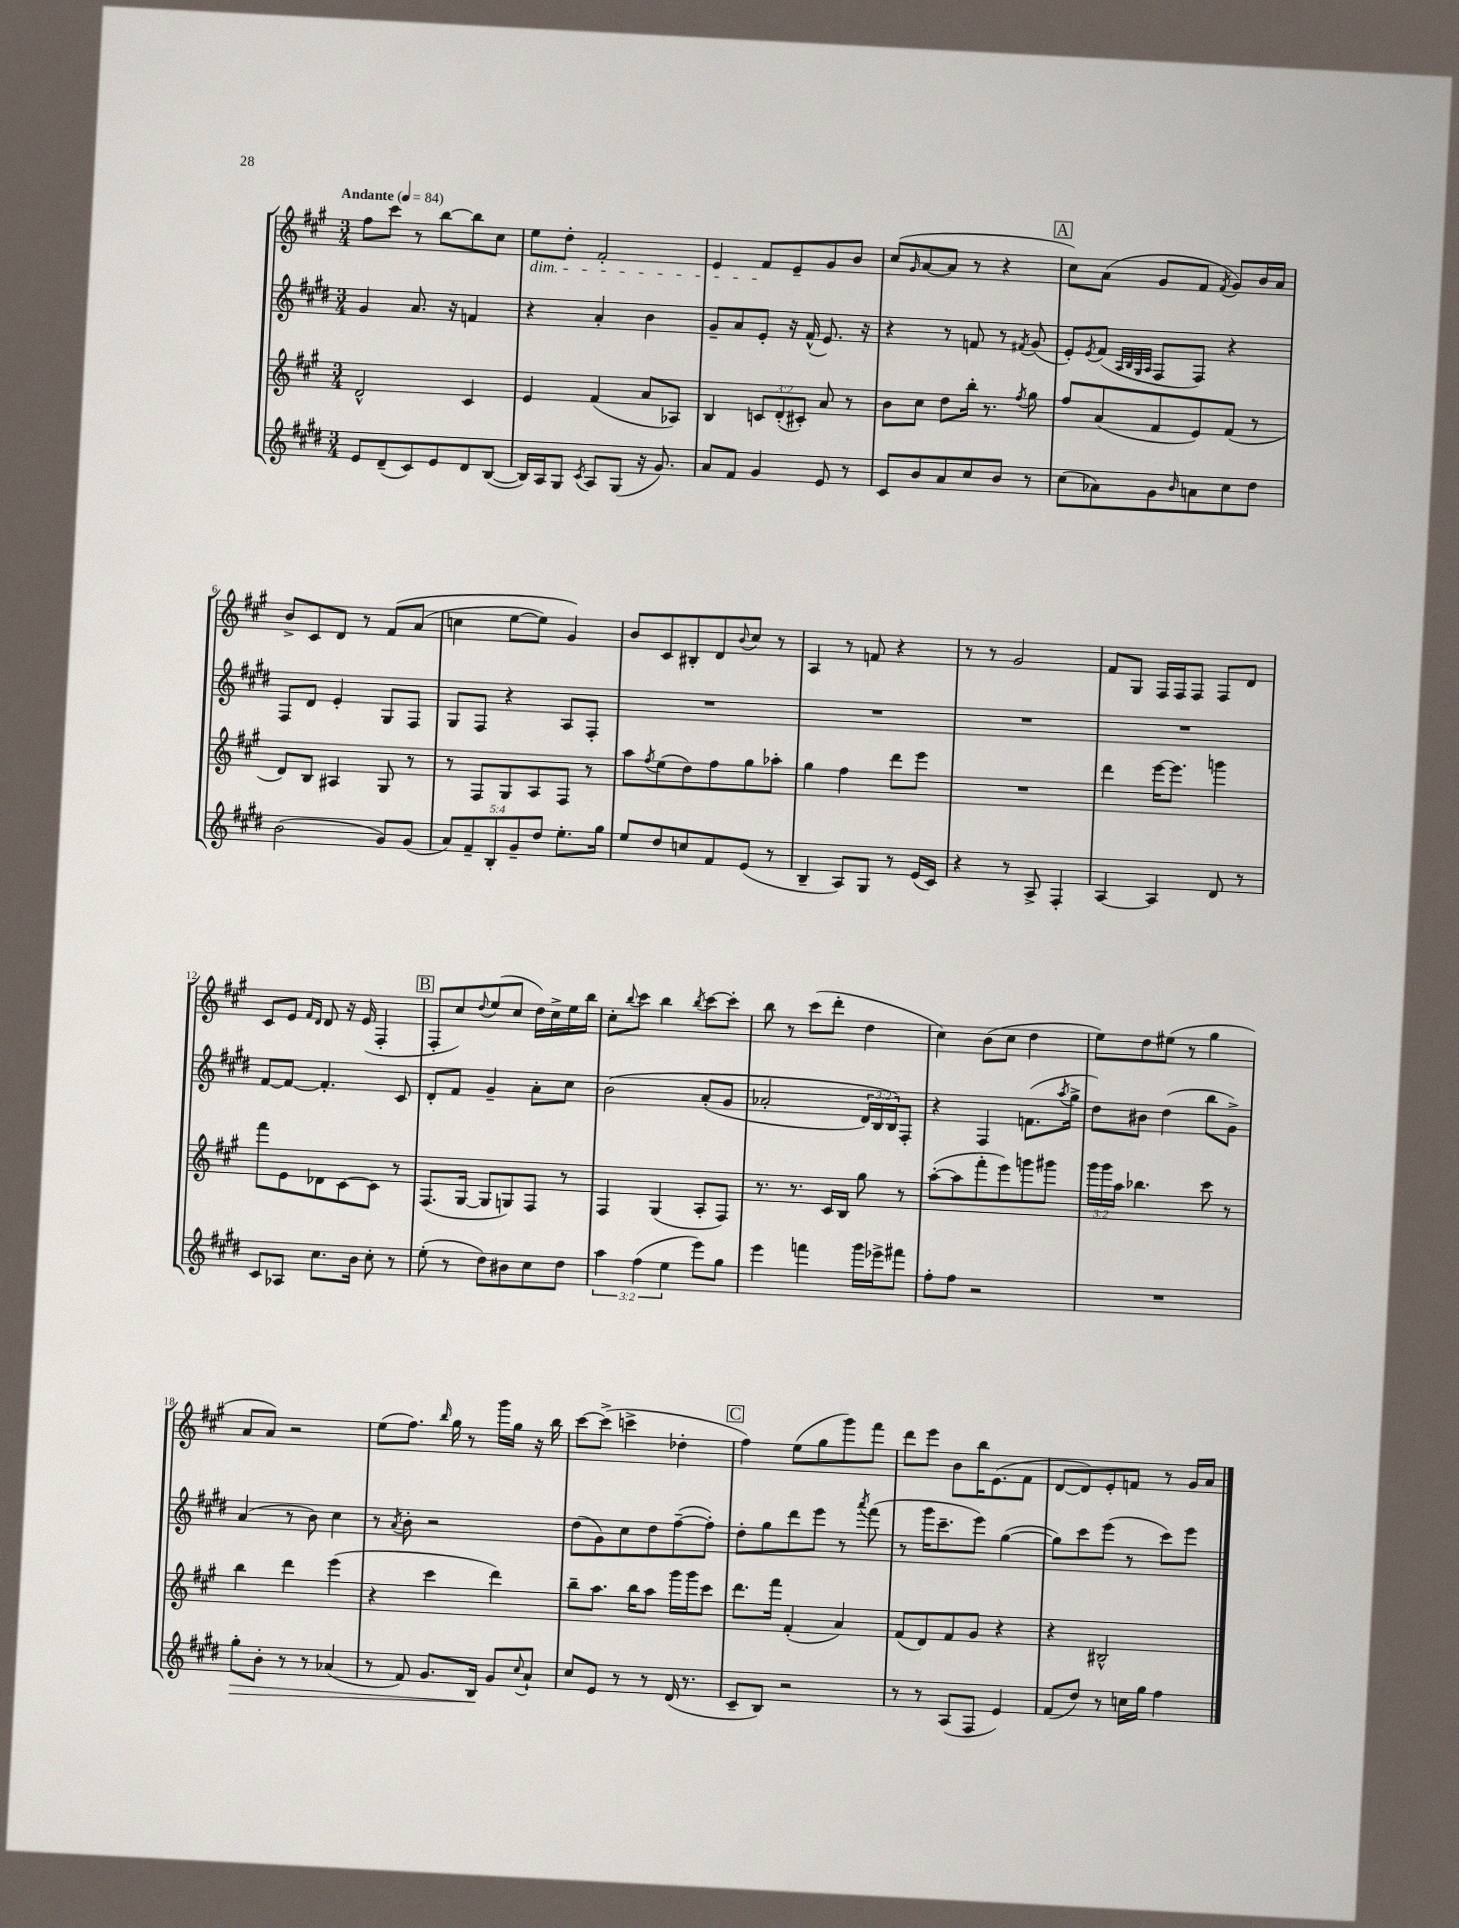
<<
\new StaffGroup <<
\new Staff = "s0" {
    \clef treble \key a \major \numericTimeSignature \time 3/4 \tempo "Andante" 4 = 84
    fis''8 cis'''8 r8 b''8~ b''8 cis''8 |
    e''8\dim d''8-. fis'2-. |
    e'4 fis'8\! e'8-- gis'8 b'8 |
    cis''8( \grace { gis'16 } a'8~ a'8 r8 r4 |
    \mark \markup { \box "A" } cis''8) a'8( gis'8 fis'8 \acciaccatura { fis'8 } gis'8) b'16 a'16 |
    b'8-> cis'8 d'8 r8 fis'8\( a'8( |
    c''4 e''8~ e''8) gis'4\) |
    b'8 cis'8 bis8-. d'8 \appoggiatura { b'8 } cis''8 r8 |
    a4 r8 f'8 r4 |
    r8 r8 gis'2 |
    fis'8 gis8 fis16 fis16 fis8 fis8 d'8 |
    cis'8 e'8 \grace { fis'16 d'16 } d'8 r16 e'16( fis4-. |
    \mark \markup { \box "B" } fis8-. cis''8) \appoggiatura { d''8 } e''8( cis''8 d''16) cis''16-> e''16 b''16 |
    cis''8-. \appoggiatura { b''8 } cis'''8 b''4 \acciaccatura { b''8 } cis'''8~ cis'''8-. |
    b''8 r8 cis'''8( d'''8-. d''4 |
    cis''4) b'8( cis''8 d''4 |
    e''8) d''8 eis''8( r8 gis''4 |
    a'8 a'8) r2 |
    e''8( fis''8.) \grace { b''16 } gis''16 r8 gis'''16 gis''16 r16 b''16 |
    cis'''8~ cis'''8->( c'''4-> des''4-. |
    \mark \markup { \box "C" } fis''4) e''8( gis''8 gis'''8) fis'''8 |
    d'''8 e'''8 b'8 b''16 e'8.( fis'8 |
    d'8~ d'8) e'8-. f'8 r8 gis'16 a'16 \bar "|." |
}
\new Staff = "s1" {
    \clef treble \key e \major \numericTimeSignature \time 3/4 \override Staff.TupletNumber.text = #tuplet-number::calc-fraction-text
    gis'4 a'8. r16 f'4 |
    r4 a'4-. b'4 |
    gis'8-- a'8 e'8-. r16 fis'16-^( e'8.) r16 |
    r4 r8 f'8 r8 \acciaccatura { fis'8 } gis'8( |
    \mark \markup { \box "A" } e'8-.) \acciaccatura { e'8 } fis'8( \grace { a32 b32 gis32 a32 } fis8 fis8) r4 |
    fis8 dis'8 e'4-. gis8 fis8 |
    gis8 fis8 r4 a8 fis8-. |
    R2. |
    R2. |
    R2. |
    R2. |
    fis'8~ fis'8~ fis'4.-. cis'8 |
    \mark \markup { \box "B" } dis'8-. fis'8 gis'4-- a'8-. cis''8 |
    b'2\( a'8-.( gis'8 |
    aes'2-. \tuplet 3/2 { dis'16) b16 b16\) } fis8-. |
    r4 fis4 f'8.( \acciaccatura { a''8 } gis''16-> |
    dis''8) bis'8 dis''4( b''8 gis'8->) |
    a'4( r8 b'8) cis''4 |
    r8 \acciaccatura { a'8 } b'8-. r2 |
    dis''8( gis'8) cis''8 dis''8 fis''8~--( fis''8-.) |
    \mark \markup { \box "C" } dis''8-. gis''8 dis'''8 e'''8 r8 \acciaccatura { a'''8 } fis'''8( |
    r8 gis'''16 cis'''8.-- e'''8) gis''4~( |
    gis''8) cis'''8 e'''8( r8 cis'''8) e'''8 \bar "|." |
}
\new Staff = "s2" {
    \clef treble \key a \major \numericTimeSignature \time 3/4 \override Staff.TupletNumber.text = #tuplet-number::calc-fraction-text
    d'2-^ cis'4 |
    e'4 fis'4( a'8 aes8) |
    b4 \tuplet 3/2 { c'8 d'8-.( cis'8-.) } a'8 r8 |
    b'8 cis''8 d''8 b''16-. r8. \acciaccatura { fis''8 } gis''8 |
    \mark \markup { \box "A" } fis''8 a'8( fis'8 e'8) fis'8( r8 |
    d'8) b8 ais4 gis8 r8 |
    r8 fis8 gis8 a8 fis8 r8 |
    a''8 \acciaccatura { fis''8 } e''8( d''8) fis''8 gis''8 aes''8-. |
    gis''4 fis''4 d'''8 e'''8 |
    R2. |
    d'''4 e'''16~ e'''8. g'''4 |
    fis'''8 e'8 des'8 cis'8~ cis'8 r8 |
    \mark \markup { \box "B" } fis8.( gis16~ gis8 g8) fis8 r8 |
    fis4 gis4( a8-. fis8) |
    r8. r8. cis'16 b16 gis''8 r8 |
    a''8~-.( a''8 fis'''8-. e'''8) g'''8 gis'''8 |
    \tuplet 3/2 { gis'''16 gis'''16 a''16 } bes''4. cis'''8 r8 |
    b''4 d'''4 e'''4( |
    r4 cis'''4 d'''4) |
    b''8-- a''8. b''16 a''8 gis'''16 gis'''16 cis'''8 |
    \mark \markup { \box "C" } d'''8. fis'''16 fis'4-.( a'4) |
    fis'8( d'8) fis'8 gis'8 r4 |
    r4 bis2-^ \bar "|." |
}
\new Staff = "s3" {
    \clef treble \key e \major \numericTimeSignature \time 3/4 \override Staff.TupletNumber.text = #tuplet-number::calc-fraction-text
    e'8 dis'8--( cis'8) e'8 dis'8 b8~( |
    b16) a16 gis8 \acciaccatura { cis'8 } a8 gis8( r16 gis'8.) |
    a'8 fis'8 gis'4 e'8 r8 |
    cis'8 b'8 a'8 cis''8 b'8 r8 |
    \mark \markup { \box "A" } cis''8( aes'8) gis'8 \grace { b'16 } a'8 cis''8 dis''8 |
    b'2( gis'8) gis'8( |
    \tuplet 5/4 { a'8) fis'8-- b8-. gis'8-- dis''8 } e''8.-. gis''16 |
    e''8 dis''8 c''8 fis'8 e'8( r8 |
    b4-- a8) gis8 r8 e'16( cis'16) |
    r4 r8 a8-> fis4-. |
    a4~ a4 dis'8 r8 |
    cis'8 aes8 cis''8. b'16 cis''8-. r8 |
    \mark \markup { \box "B" } e''8-.( r8 dis''8) bis'8 cis''8 dis''8 |
    \tuplet 3/2 { a''4 fis''4( e''4 } e'''8) gis''8 |
    e'''4 f'''4 gis'''16 ees'''16-> fis'''8 |
    fis''8-. fis''8 r2 |
    R2. |
    gis''8-.\> b'8-. r8 r8 aes'4( |
    r8 fis'8) gis'8. b16\! gis'8 \appoggiatura { cis''8 } a'8-! |
    cis''8 e'8 r8 r8 dis'16( r8. |
    \mark \markup { \box "C" } cis'8-- b8) r2 |
    r8 r8 a8( fis8 e'4) |
    fis'8( dis''8) r8 c''16 gis''16 fis''4 \bar "|." |
}
>>
>>
